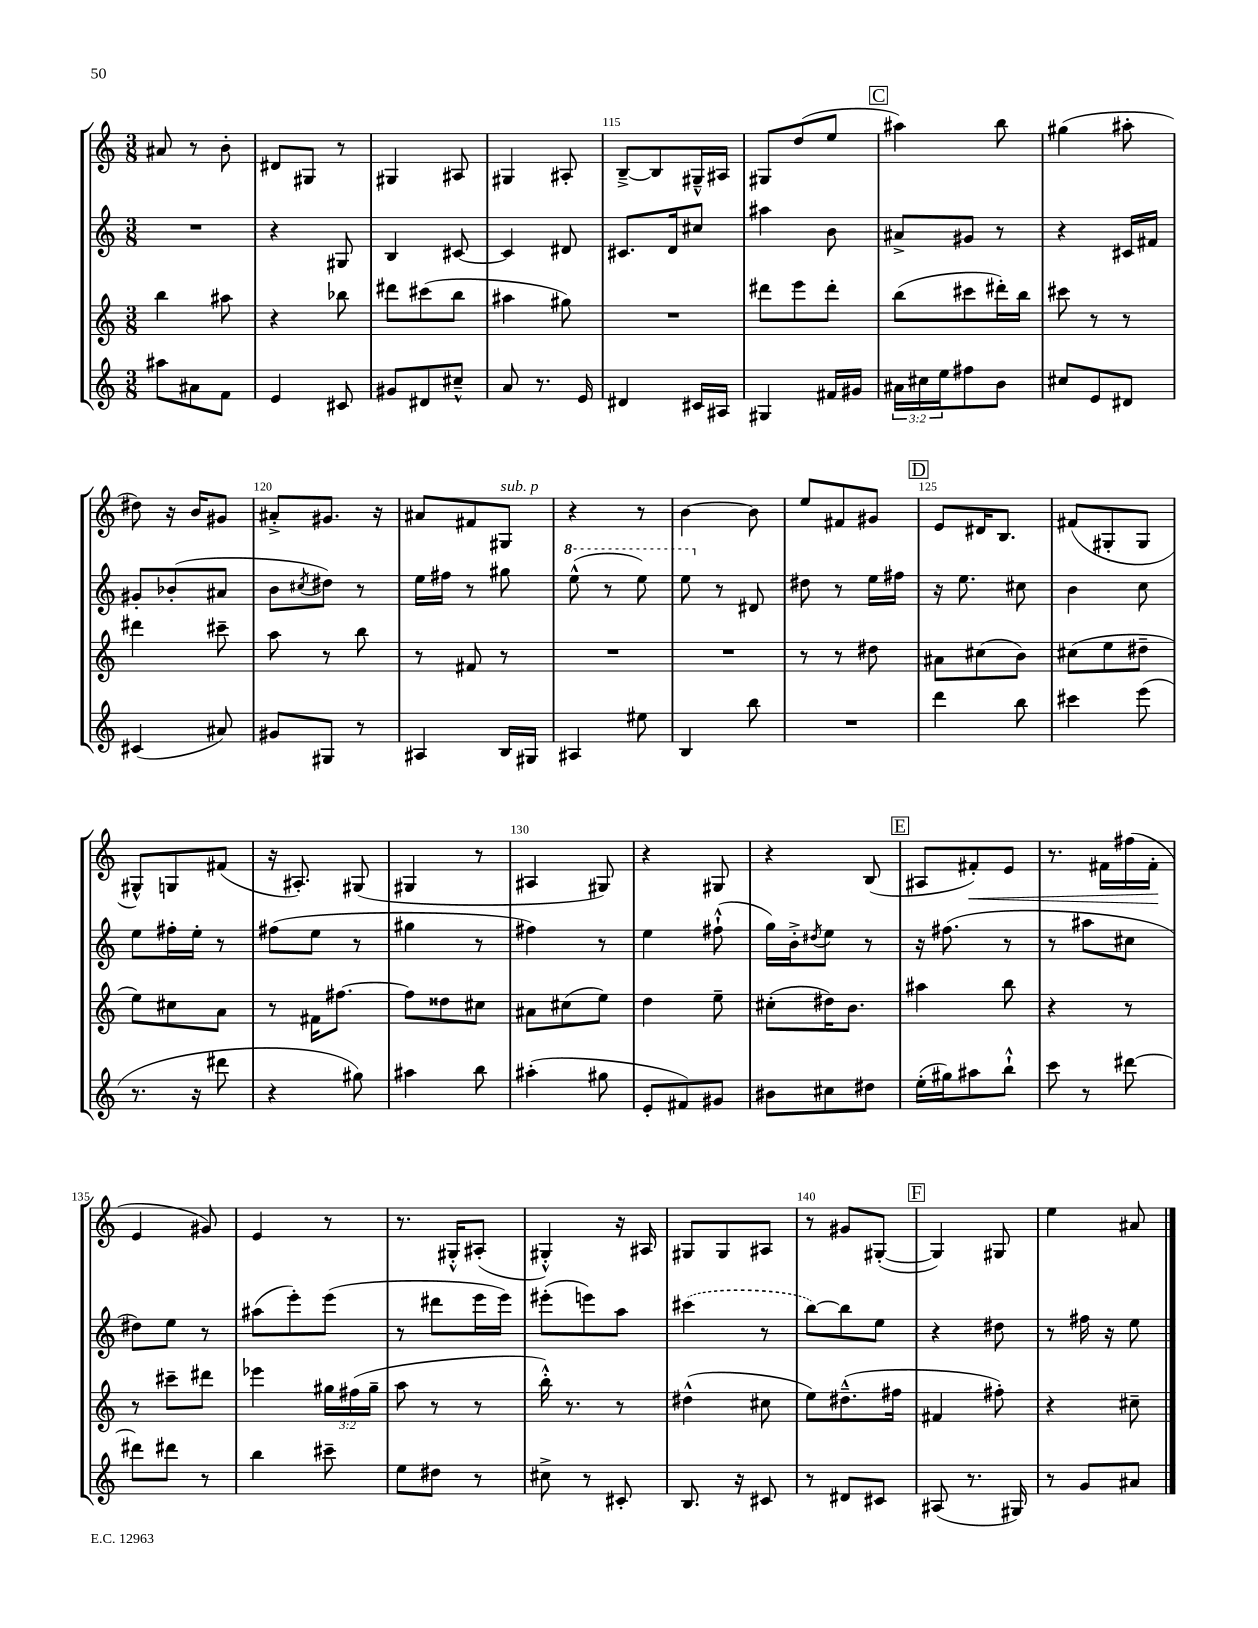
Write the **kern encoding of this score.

**kern	**kern	**kern	**kern	**dynam
*part4	*part3	*part2	*part1	*part1
*staff4	*staff3	*staff2	*staff1	*staff1
*clefG2	*clefG2	*clefG2	*clefG2	*
*k[]	*k[]	*k[]	*k[]	*
*M3/8	*M3/8	*M3/8	*M3/8	*
=111	=111	=111	=111	=111
8aa#X\L	4bb\	4.r	8a#X/	.
8a#X\	.	.	8r	.
8f\J	8aa#X\	.	8b'\	.
=112	=112	=112	=112	=112
4e/	4r	4r	8d#X/L	.
.	.	.	8G#X/J	.
8c#X/	8bb-X\	8G#X/	8r	.
=113	=113	=113	=113	=113
8g#X/L	8ddd#X\L	4B/	4G#X/	.
8d#X/	(8ccc#X\	.	.	.
8cc#X~^^/J	8bb\J	[8c#X/	8A#X/	.
=114	=114	=114	=114	=114
8a/	4aa#X\	4c#/]	4G#X/	.
8.r	.	.	.	.
.	8gg#X\)	8d#X/	8A#X'/	.
16e/	.	.	.	.
=115	=115	=115	=115	=115
4d#X/	4.r	8.c#X/L	[8B~^/L	.
.	.	.	8B/]	.
.	.	16d/k	.	.
16c#X/LL	.	8cc#X/J	16G#X~^^/L	.
16A#X/JJ	.	.	16A#X/JJ	.
=116	=116	=116	=116	=116
4G#X/	8ddd#X\L	4aa#X\	8G#X/L	.
.	8eee\	.	(8dd/	.
16f#X/LL	8ddd#'\J	8b\	8ee/J	.
16g#X/JJ	.	.	.	.
!!LO:REH:place=s1:t=C
=117	=117	=117	=117	=117
24a#X\LL	(8bb\L	8a#X^/L	4aa#X\)	.
24cc#X\	.	.	.	.
24ee\J	.	.	.	.
8ff#X\	8ccc#X\	8g#X/J	.	.
8b\J	16ddd#X'\L)	8r	8bb\	.
.	16bb\JJ	.	.	.
=118	=118	=118	=118	=118
8cc#X/L	8ccc#X\	4r	(4gg#X\	.
8e/	8r	.	.	.
8d#X/J	8r	16c#X/LL	8aa#X'\	.
.	.	16f#X/JJ	.	.
!!LO:LB:g=z
=119	=119	=119	=119	=119
(4c#X/	4ddd#X\	8g#X'/L	8dd#X\)	.
.	.	(8b-X'/	16r	.
.	.	.	16b/KL	.
8a#X/)	8ccc#X~\	8a#X/J	8g#X/J	.
=120	=120	=120	=120	=120
8g#X/L	8aa\	8b\L	8a#X'^/L	.
.	.	8qcc#X/	.	.
8G#X/J	8r	8dd#X\J)	8.g#X/J	.
8r	8bb\	8r	.	.
.	.	.	16r	.
=121	=121	=121	=121	=121
4A#X/	8r	16ee\LL	8a#X/L	.
.	.	16ff#X\JJ	.	.
.	8f#X/	8r	8f#X/	.
!	!	!	!LO:TX:a:i:t=sub. p	!
16B/LL	8r	8gg#X\	8G#X/J	.
16G#X/JJ	.	.	.	.
=122	=122	=122	=122	=122
*	*	*8va	*	*
4A#X/	4.r	(8eee^^\	4r	.
.	.	8r	.	.
8ee#X\	.	8eee\)	8r	.
=123	=123	=123	=123	=123
4B/	4.r	8eee\	[4b\	.
*	*	*X8va	*	*
.	.	8r	.	.
8bb\	.	8d#X/	8b\]	.
=124	=124	=124	=124	=124
4.r	8r	8dd#X\	8ee/L	.
.	8r	8r	8f#X/	.
.	8dd#X\	16ee\LL	8g#X/J	.
.	.	16ff#X\JJ	.	.
!!LO:REH:place=s1:t=D
=125	=125	=125	=125	=125
4ddd\	8a#X\L	16r	8e/L	.
.	.	8.ee\	.	.
.	(8cc#X\	.	16d#X/K	.
.	.	.	8.B/J	.
8bb\	8b\J)	8cc#X\	.	.
=126	=126	=126	=126	=126
4ccc#X\	(8cc#X\L	4b\	(8f#X/L	.
.	8ee\	.	8G#X'/	.
(8eee\	8dd#X~\J	8cc\	8G#/J	.
!!LO:LB:g=z
=127	=127	=127	=127	=127
8.r	8ee\L)	8ee\L	8G#X^^/L)	.
.	8cc#X\	16ff#X'\L	8Gn/	.
16r	.	16ee'\JJ	.	.
8ddd#X\	8a\J	8r	(8f#X/J	.
=128	=128	=128	=128	=128
4r	8r	(8ff#X\L	16r	.
.	.	.	8.A#X'/)	.
.	16f#X\KL	8ee\J	.	.
.	[8.ff#X\J	.	.	.
8gg#X\)	.	8r	(8G#X/	.
=129	=129	=129	=129	=129
4aa#X\	8ff#\L]	4gg#X\	4G#X/	.
.	8dd##X\	.	.	.
8bb\	8cc#X\J	8r	8r	.
=130	=130	=130	=130	=130
(4aa#X'\	8a#X\L	4ff#X\)	4A#X/	.
.	(8cc#X\	.	.	.
8gg#X\	8ee\J)	8r	8G#X/)	.
=131	=131	=131	=131	=131
8e'/L	4dd\	4ee\	4r	.
8f#X/)	.	.	.	.
8g#X/J	8ee~\	(8ff#X`^^\	8G#X/	.
=132	=132	=132	=132	=132
8b#X\L	(8cc#X'\L	16gg\LL)	4r	.
.	.	16b'^\J	.	.
.	.	8qdd#X/	.	.
8cc#X\	16dd#X\K)	8ee\J	.	.
.	8.b\J	.	.	.
8dd#X\J	.	8r	(8B/	.
!!LO:REH:place=s1:t=E
=133	=133	=133	=133	=133
(16ee'\LL	4aa#X\	16r	8A#X/L	.
16gg#X\J)	.	(8.ff#X\	.	.
!	!	!	!	!LO:HP:b
8aa#X\	.	.	8f#X'/)	<
8bb`^^\J	8bb\	8r	8e/J	.
=134	=134	=134	=134	=134
8ccc\	4r	8r	8.r	.
8r	.	8aa#X\L	.	.
.	.	.	16f#X\LL	.
[8ddd#X\	8r	8cc#X\J	(16ff#X\	.
.	.	.	16f#'\JJ	.
.	.	.	.	[
!!LO:LB:g=z
=135	=135	=135	=135	=135
8ddd#X\L]	8r	8dd#X\L)	4e/	.
8ddd#X\J	8ccc#X~\L	8ee\J	.	.
8r	8ddd#X\J	8r	8g#X/)	.
=136	=136	=136	=136	=136
4bb\	4eee-X\	(8aa#X\L	4e/	.
.	.	8eee'\)	.	.
8ccc#X~\	24gg#X\LL	(8eee\J	8r	.
.	(24ff#X\	.	.	.
.	24gg#~\JJ	.	.	.
=137	=137	=137	=137	=137
8ee\L	8aa\	8r	8.r	.
8dd#X\J	8r	8ddd#X\L	.	.
.	.	.	16G#X'^^/KL	.
8r	8r	16eee\L	(8A#X'/J	.
.	.	16eee\JJ)	.	.
=138	=138	=138	=138	=138
8cc#X^\	16bb'^^\)	(8eee#X'\L	4G#X'^^/)	.
.	8.r	.	.	.
8r	.	8eeen\)	.	.
8c#X'/	8r	8aa\J	16r	.
.	.	.	16A#X/	.
=139	=139	=139	=139	=139
8.B/	(4dd#X^^\	(4ccc#X\	8G#X/L	.
.	.	.	8G#/	.
16r	.	.	.	.
8c#X/	8cc#X\	8r	8A#X/J	.
=140	=140	=140	=140	=140
8r	8ee\L)	[8bb\L)	8r	.
8d#X/L	(8.dd#X~^^\	8bb\]	8g#X/L	.
8c#X/J	.	8ee\J	([8G#X'/J	.
.	16ff#X\Jk	.	.	.
!!LO:REH:place=s1:t=F
=141	=141	=141	=141	=141
(8A#X/	4f#X/	4r	4G#/])	.
8.r	.	.	.	.
.	8ff#X'\)	8dd#X\	8G#X/	.
16G#X/)	.	.	.	.
=142	=142	=142	=142	=142
8r	4r	8r	4ee\	.
8g/L	.	16ff#X\	.	.
.	.	16r	.	.
8a#X/J	8cc#X~\	8ee\	8a#X/	.
==	==	==	==	==
*-	*-	*-	*-	*-
